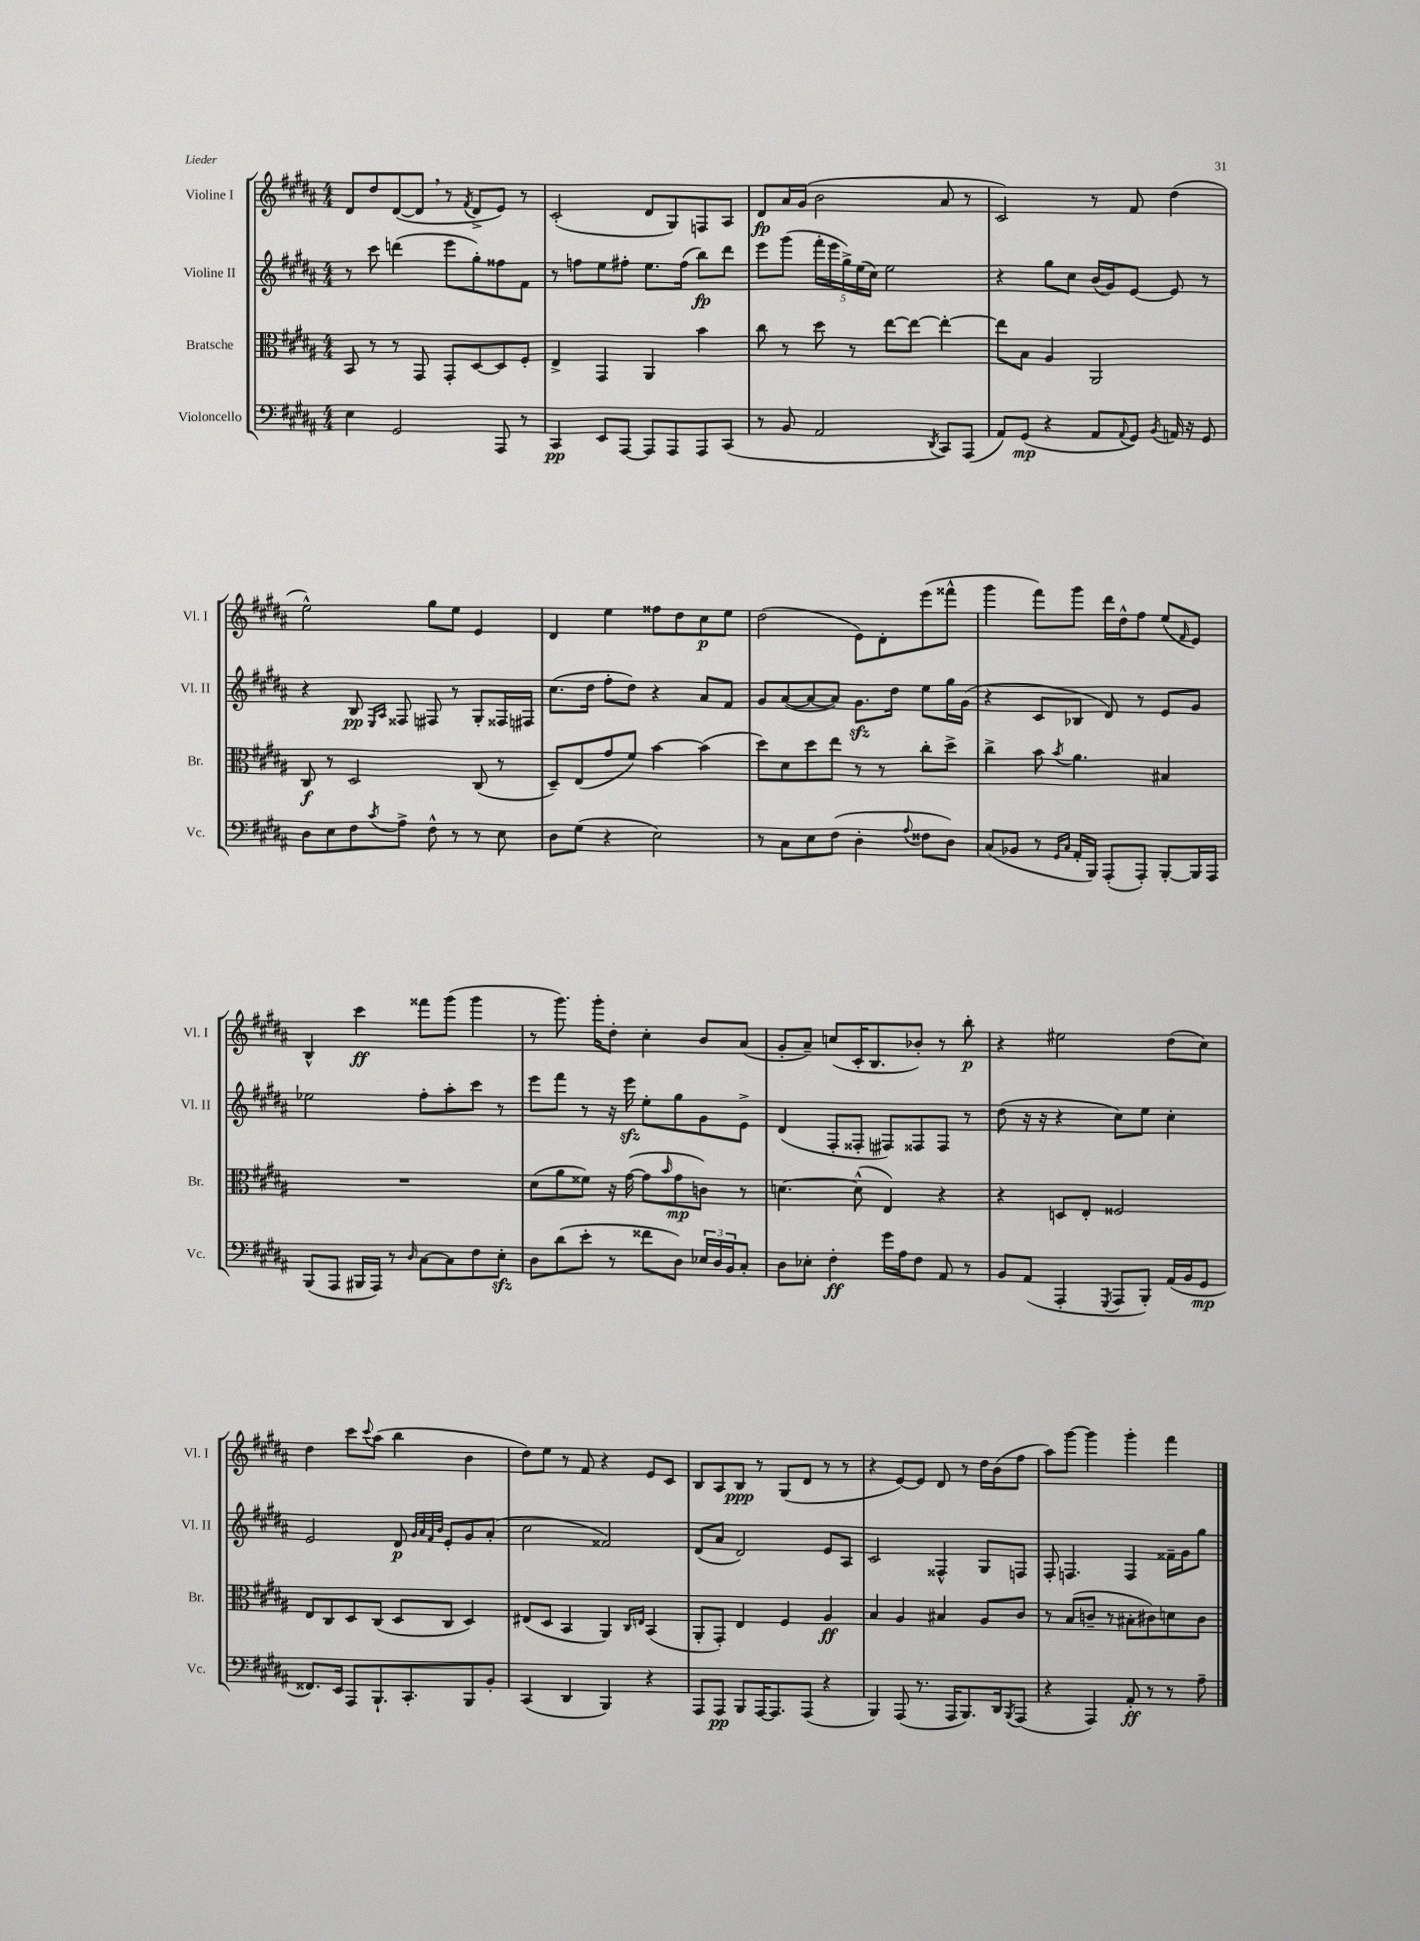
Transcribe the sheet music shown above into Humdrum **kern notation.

**kern	**dynam	**kern	**dynam	**kern	**dynam	**kern	**dynam
*part4	*part4	*part3	*part3	*part2	*part2	*part1	*part1
*staff4	*staff4	*staff3	*staff3	*staff2	*staff2	*staff1	*staff1
*I"Violoncello	*	*I"Bratsche	*	*I"Violine II	*	*I"Violine I	*
*I'Vc.	*	*I'Br.	*	*I'Vl. II	*	*I'Vl. I	*
*clefF4	*	*clefC3	*	*clefG2	*	*clefG2	*
*k[f#c#g#d#a#]	*	*k[f#c#g#d#a#]	*	*k[f#c#g#d#a#]	*	*k[f#c#g#d#a#]	*
*M4/4	*	*M4/4	*	*M4/4	*	*M4/4	*
=55	=55	=55	=55	=55	=55	=55	=55
4E\	.	8BB/	.	8r	.	8d#/L	.
.	.	8r	.	8ccc#\	.	8dd#/	.
2GG#/	.	8r	.	(4dddn\	.	([8d#/	.
.	.	8GG#/	.	.	.	8d#,/J]	.
.	.	8GG#'/L	.	8eee\L	.	8r	.
.	.	.	.	.	.	8qf#/	.
.	.	[8D#/	.	8gg#'\)	.	8d#^/L	.
8AAA#/	.	8D#/]	.	8ff##X\	.	8e/J)	.
8r	.	8F#'/J	.	8f#\J	.	8r	.
=56	=56	=56	=56	=56	=56	=56	=56
4CC#/	pp	4E^/	.	8r	.	(2c#'/	.
.	.	.	.	8ffn\L	.	.	.
8EE/L	.	4GG#/	.	8ee\	.	.	.
[8AAA#/J	.	.	.	8ff#X'\J	.	.	.
8AAA#/L]	.	4AA#/	.	8.ee\L	.	8d#/L	.
8AAA#/	.	.	.	.	.	8G#/)	.
.	.	.	.	(16ff#\Jk	.	.	.
8AAA#/	.	4b\	.	8bb\L)	fp	8Fn/	.
(8CC#/J	.	.	.	8ddd#\J	.	8A#/J	.
=57	=57	=57	=57	=57	=57	=57	=57
8r	.	8cc#\	.	8eee\L	.	8d#/L	fp
8BB/	.	8r	.	(8ggg#\J	.	16a#/L	.
.	.	.	.	.	.	(16g#/JJ	.
2AA#/	.	8dd#\	.	20fff#'\LL	.	2b\	.
.	.	.	.	20eee\	.	.	.
.	.	.	.	20gg#^\)	.	.	.
.	.	8r	.	.	.	.	.
.	.	.	.	(20ee\	.	.	.
.	.	.	.	20cc#\JJ)	.	.	.
.	.	[8ee\L	.	2ee\	.	.	.
.	.	8ee\J_	.	.	.	.	.
8qDD#/	.	.	.	.	.	.	.
8CC#/L)	.	4ee'\_	.	.	.	8a#/	.
(8AAA#/J	.	.	.	.	.	8r	.
=58	=58	=58	=58	=58	=58	=58	=58
8AA#/L)	.	8ee\L]	.	4r	.	2c#/)	.
(8GG#/J	mp	8B\J	.	.	.	.	.
4r	.	4A#/	.	8gg#\L	.	.	.
.	.	.	.	8cc#\J	.	.	.
8AA#/L	.	2AA#/	.	(16b/LL	.	8r	.
.	.	.	.	16g#/J)	.	.	.
8qqAA#/	.	.	.	.	.	.	.
8GG#/J)	.	.	.	[8e/J	.	8f#/	.
8qBB/	.	.	.	.	.	.	.
16AAn/	.	.	.	8e/]	.	(4dd#\	.
16r	.	.	.	.	.	.	.
8GG#/	.	.	.	8r	.	.	.
!!LO:LB:g=z
=59	=59	=59	=59	=59	=59	=59	=59
8D#\L	.	8C#/	f	4r	.	2ee^^\)	.
8E\	.	8r	.	.	.	.	.
8F#\	.	2D#/	.	8B/	pp	.	.
.	.	.	.	16qqE/LL	.	.	.
8qc#/	.	.	.	16qqA#/JJ	.	.	.
8A#^\J	.	.	.	8F##X/	.	.	.
8F#^^\	.	.	.	8F#X/	.	8gg#\L	.
8r	.	.	.	8r	.	8ee\J	.
8r	.	(8C#/	.	8G#'/L	.	4e/	.
8E\	.	8r	.	16F##X/L	.	.	.
.	.	.	.	16F#X/JJ	.	.	.
=60	=60	=60	=60	=60	=60	=60	=60
8D#\L	.	8D#~/L)	.	(8.cc#\L	.	4d#/	.
(8G#\J	.	(8E/	.	.	.	.	.
.	.	.	.	16dd#\Jk	.	.	.
4r	.	8g#/	.	8ff#'\L	.	4ee\	.
.	.	8f#/J)	.	8dd#\J)	.	.	.
2E\)	.	[4b\	.	4r	.	8ff##X\L	.
.	.	.	.	.	.	8dd#\	.
.	.	(4b\]	.	8a#/L	.	8cc#\	p
.	.	.	.	8f#/J	.	8ee\J	.
=61	=61	=61	=61	=61	=61	=61	=61
8r	.	8dd#\L)	.	8g#/L	.	(2dd#\	.
8C#\L	.	8d#\	.	([8a#/	.	.	.
8E\	.	8dd#\	.	8a#/_	.	.	.
(8F#\J	.	8ee\J	.	8a#/J])	.	.	.
4D#'\	.	8r	.	8.g#zz\L	.	8e\L)	.
.	.	8r	.	.	.	8d#'\	.
.	.	.	.	16dd#\Jk	.	.	.
8qqA#/	.	.	.	.	.	.	.
8F##X\L	.	8cc#'\L	.	8ee\L	.	(8eee\	.
8D#\J)	.	8dd#^\J	.	16gg#\L	.	8fff##X^^\J	.
.	.	.	.	(16g#\JJ	.	.	.
=62	=62	=62	=62	=62	=62	=62	=62
(8C#/L	.	4cc#^\	.	4r	.	4ggg#\	.
8BB-X/J	.	.	.	.	.	.	.
8r	.	8b\	.	8c#/L	.	8fff#\L)	.
16qqGG#/LL	.	.	.	.	.	.	.
16qqC#/JJ	.	8qb/	.	.	.	.	.
16AA#'/LL	.	4.a#\	.	8B-X/J	.	8ggg#\J	.
16BBB/JJ)	.	.	.	.	.	.	.
(8AAA#'/L	.	.	.	8d#/)	.	16ddd#\LL	.
.	.	.	.	.	.	16dd#^^\J	.
8AAA#'/J)	.	.	.	8r	.	8ff#\J	.
[8BBB'/L	.	4B#X/	.	8e/L	.	(8ee/L	.
.	.	.	.	.	.	16qqf#/	.
16BBB/L]	.	.	.	8g#/J	.	8e/J)	.
16AAA#/JJ	.	.	.	.	.	.	.
!!LO:LB:g=z
=63	=63	=63	=63	=63	=63	=63	=63
(8BBB/L	.	1r	.	2ee-X\	.	4B^^/	.
8AAA#/J	.	.	.	.	.	.	.
16BBB#X/LL	.	.	.	.	.	4ccc#\	ff
16AAA#/JJ)	.	.	.	.	.	.	.
8r	.	.	.	.	.	.	.
16qqD#/	.	.	.	.	.	.	.
[8C#\L	.	.	.	8ff#'\L	.	8fff##X\L	.
8C#\]	.	.	.	8aa#'\	.	(8ggg#\J	.
8F#\	.	.	.	8ccc#\J	.	4ggg#\	.
8Ezz'\J	.	.	.	8r	.	.	.
=64	=64	=64	=64	=64	=64	=64	=64
8D#\L	.	(8d#\L	.	8eee\L	.	8r	.
(8d#\	.	8a#\	.	8fff#\J	.	8.ggg#\)	.
8e'\J	.	8f##X\J)	.	8r	.	.	.
.	.	.	.	.	.	16ggg#'\KL	.
8r	.	16r	.	16r	.	8dd#'\J	.
.	.	([16g#\	.	16eeezz\	.	.	.
8f##X\L	.	8g#\L]	.	8ee'\L	.	4cc#'\	.
.	.	16qqb/	.	.	.	.	.
8D#\J)	.	8g#\	mp	8gg#\	.	.	.
24E-X/LL	.	8cn\J)	.	8g#\	.	8b/L	.
24D#/	.	.	.	.	.	.	.
24BB/J	.	.	.	.	.	.	.
8C#'/J	.	8r	.	8e^\J	.	(8a#/J	.
=65	=65	=65	=65	=65	=65	=65	=65
8D#\L	.	[4.dn\	.	(4d#/	.	8g#'/L	.
8E-X'\J	.	.	.	.	.	8a#~/J)	.
4F#'\	ff	.	.	8F#'/L	.	(8ccn/L	.
.	.	(8d^^\]	.	8F##X'/J	.	16c#'/K	.
.	.	.	.	.	.	8.B/	.
16g#\LL	.	4E/)	.	8F#X/L)	.	.	.
16A#\J	.	.	.	.	.	.	.
8F#\J	.	.	.	8F##X/	.	8b-X'/J)	.
8AA#/	.	4r	.	8F##/J	.	8r	.
8r	.	.	.	8r	.	8bb'\	p
=66	=66	=66	=66	=66	=66	=66	=66
8BB/L	.	4r	.	(8dd#\	.	4r	.
(8AA#/J	.	.	.	16r	.	.	.
.	.	.	.	16r	.	.	.
4AAA#'/	.	8Dn/L	.	4r	.	2ee#X\	.
.	.	8E'/J	.	.	.	.	.
8qGGG#/	.	.	.	.	.	.	.
8AAA#/L	.	2F##X/	.	8cc#\L)	.	.	.
8BBB'/J)	.	.	.	8ee\J	.	.	.
(16AA#/LL	.	.	.	4cc#'\	.	(8dd#\L	.
16BB/J	.	.	.	.	.	.	.
8GG#/J	mp	.	.	.	.	8cc#\J)	.
!!LO:LB:g=z
=67	=67	=67	=67	=67	=67	=67	=67
8.FF##X/L)	.	8E/L	.	2e/	.	4dd#\	.
.	.	8C#/	.	.	.	.	.
16EE/Jk	.	.	.	.	.	.	.
8AAA#/L	.	8D#/	.	.	.	8ccc#\L	.
.	.	.	.	.	.	8qqccc#/	.
8.BBB`/	.	(8C#/J	.	.	.	(8aa#\J	.
.	.	8D#/L	.	8d#/	p	4bb\	.
8.CC#'/	.	.	.	.	.	.	.
.	.	.	.	32qqg#/LLL	.	.	.
.	.	.	.	32qqa#/	.	.	.
.	.	.	.	32qqf#/	.	.	.
.	.	.	.	32qqb/JJJ	.	.	.
.	.	8C#/J	.	8e'/L	.	.	.
8BBB/	.	4D#/)	.	8g#/	.	4b\	.
8BB'/J	.	.	.	(8a#'/J	.	.	.
=68	=68	=68	=68	=68	=68	=68	=68
(4CC#/	.	(8E#X/L	.	2cc#\	.	8dd#\L)	.
.	.	8D#/J	.	.	.	8ee\J	.
4DD#/	.	4BB/	.	.	.	8r	.
.	.	.	.	.	.	8f#/	.
4BBB/)	.	4AA#/)	.	2f##X/)	.	4r	.
.	.	16qqC#/LL	.	.	.	.	.
.	.	16qqEn/JJ	.	.	.	.	.
4r	.	(4BB/	.	.	.	8e/L	.
.	.	.	.	.	.	8c#/J	.
=69	=69	=69	=69	=69	=69	=69	=69
8AAA#/L	.	8AA#'/L	.	(8d#/L	.	8B/L	.
8AAA#/J	pp	8GG#'/J)	.	8a#/J	.	8A#/	.
8BBB/L	.	4E/	.	2d#/)	.	8B/J	ppp
[16AAA#/K	.	.	.	.	.	8r	.
8.AAA#/]	.	.	.	.	.	.	.
.	.	4F#/	.	.	.	(8G#/L	.
(8AAA#/J	.	.	.	.	.	8d#/J	.
4r	.	4A#/	ff	8e/L	.	8r	.
.	.	.	.	8A#/J	.	8r	.
=70	=70	=70	=70	=70	=70	=70	=70
4BBB/)	.	4B/	.	2c#/	.	4r	.
(8AAA#/	.	4A#/	.	.	.	[8e/L)	.
8.r	.	.	.	.	.	8e/J]	.
.	.	4B#X/	.	4F##X^^/	.	8d#/	.
16AAA#/KL	.	.	.	.	.	.	.
8.BBB/)	.	.	.	.	.	8r	.
.	.	8A#/L	.	8G#/L	.	16dd#\LL	.
16DD#/k	.	.	.	.	.	(16b\J	.
8qBBB/	.	.	.	.	.	.	.
(8AAA#/J	.	8c#/J	.	8Fn/J	.	8ff#\J	.
=71	=71	=71	=71	=71	=71	=71	=71
4r	.	8r	.	8F#'/	.	8aa#\L)	.
.	.	(8B/L	.	4.Fn/	.	[8ggg#\J	.
4AAA#/)	.	8cn~/J	.	.	.	4ggg#\]	.
.	.	8r	.	.	.	.	.
8AA#'/	ff	8B#X'\L	.	4F/	.	4ggg#'\	.
8r	.	8c#X\)	.	.	.	.	.
8r	.	8dn\	.	16f##X~\LL	.	4fff#\	.
.	.	.	.	16g#\J	.	.	.
8A#~\	.	8c#\J	.	8gg#\J	.	.	.
==	==	==	==	==	==	==	==
*-	*-	*-	*-	*-	*-	*-	*-
